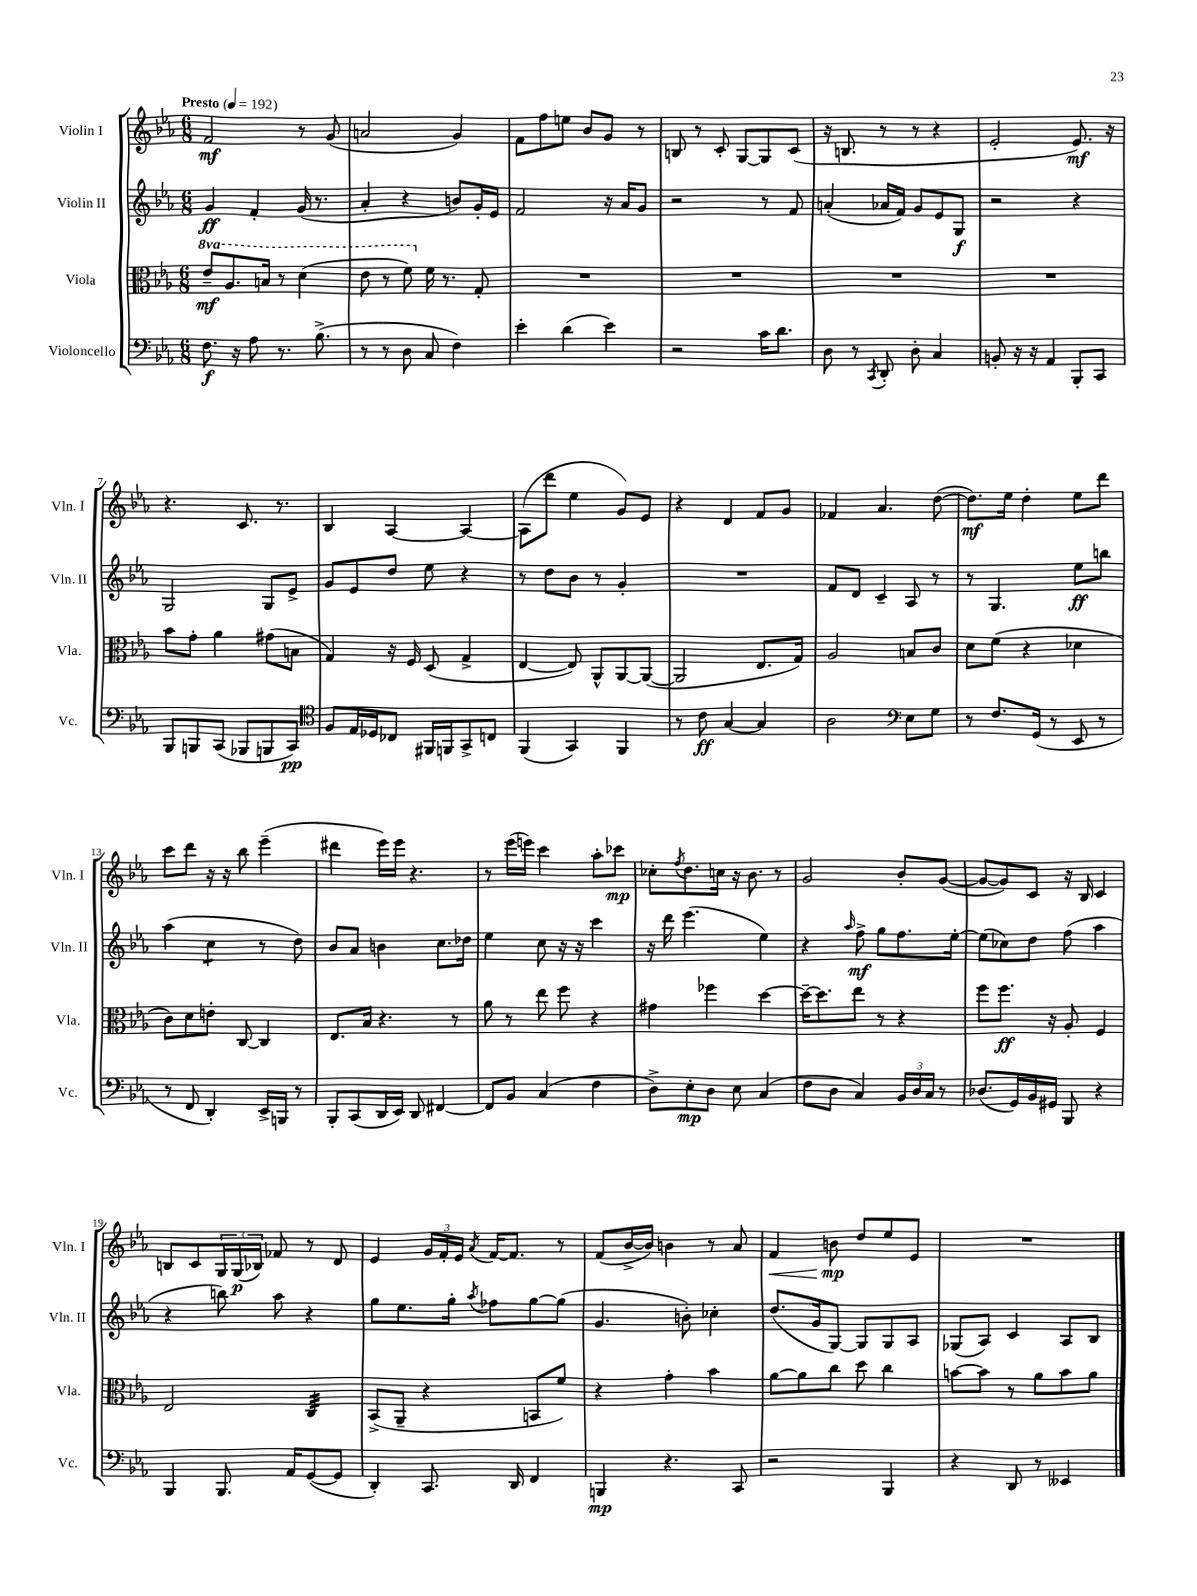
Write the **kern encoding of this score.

**kern	**dynam	**kern	**dynam	**kern	**dynam	**kern	**dynam
*part4	*part4	*part3	*part3	*part2	*part2	*part1	*part1
*staff4	*staff4	*staff3	*staff3	*staff2	*staff2	*staff1	*staff1
*I"Violoncello	*	*I"Viola	*	*I"Violin II	*	*I"Violin I	*
*I'Vc.	*	*I'Vla.	*	*I'Vln. II	*	*I'Vln. I	*
*clefF4	*	*clefC3	*	*clefG2	*	*clefG2	*
*k[b-e-a-]	*	*k[b-e-a-]	*	*k[b-e-a-]	*	*k[b-e-a-]	*
*M6/8	*	*M6/8	*	*M6/8	*	*M6/8	*
*MM192	*	*MM192	*	*MM192	*	*MM192	*
*	*	*8va	*	*	*	*	*
=1	=1	=1	=1	=1	=1	=1	=1
!	!	!	!	!	!	!LO:TX:a:B:t=Presto	!
8.F\	f	8ee-~/L	mf	4g/	ff	2f/	mf
.	.	8.a-/	.	.	.	.	.
16r	.	.	.	.	.	.	.
8A-\	.	.	.	4f'/	.	.	.
.	.	16bn/Jk	.	.	.	.	.
8.r	.	8r	.	.	.	.	.
.	.	(4dd\	.	(16g/	.	8r	.
(8.B-^\	.	.	.	8.r	.	.	.
.	.	.	.	.	.	(8g/	.
=2	=2	=2	=2	=2	=2	=2	=2
8r	.	8ee-\	.	4a-'/	.	2an/	.
8r	.	8r	.	.	.	.	.
8D\	.	8ff\)	.	4r	.	.	.
*	*	*X8va	*	*	*	*	*
8C/	.	16f\	.	.	.	.	.
.	.	8.r	.	.	.	.	.
4F\)	.	.	.	8bn/L)	.	4g/)	.
.	.	8G'/	.	16g'/L	.	.	.
.	.	.	.	16e-/JJ	.	.	.
=3	=3	=3	=3	=3	=3	=3	=3
4e-'\	.	2.r	.	2f/	.	8f\L	.
.	.	.	.	.	.	8ff\	.
(4d\	.	.	.	.	.	8een\J	.
.	.	.	.	.	.	8b-/L	.
4e-\)	.	.	.	16r	.	8g/J	.
.	.	.	.	16a-/KL	.	.	.
.	.	.	.	8g/J	.	8r	.
=4	=4	=4	=4	=4	=4	=4	=4
2r	.	2.r	.	2r	.	8Bn/	.
.	.	.	.	.	.	8r	.
.	.	.	.	.	.	8c'/	.
.	.	.	.	.	.	[8G/L	.
16c\KL	.	.	.	8r	.	8G/]	.
8.d\J	.	.	.	.	.	.	.
.	.	.	.	8f/	.	(8c/J	.
=5	=5	=5	=5	=5	=5	=5	=5
8D\	.	2.r	.	(4an'/	.	16r	.
.	.	.	.	.	.	8.Bn/	.
8r	.	.	.	.	.	.	.
8qCC/	.	.	.	.	.	.	.
8DD'/	.	.	.	16a-X/LL	.	8r	.
.	.	.	.	16f/JJ)	.	.	.
8D'\	.	.	.	8g/L	.	8r	.
4C/	.	.	.	8e-/	.	4r	.
.	.	.	.	8G/J	f	.	.
=6	=6	=6	=6	=6	=6	=6	=6
8BBn'/	.	2.r	.	2r	.	2e-'/	.
16r	.	.	.	.	.	.	.
16r	.	.	.	.	.	.	.
4AA-/	.	.	.	.	.	.	.
8BBB-'/L	.	.	.	4r	.	8.e-/)	mf
8CC/J	.	.	.	.	.	.	.
.	.	.	.	.	.	16r	.
!!LO:LB:g=z
=7	=7	=7	=7	=7	=7	=7	=7
8BBB-/L	.	8b-\L	.	2G/	.	4.r	.
8BBBn/	.	8g'\J	.	.	.	.	.
(8CC/J	.	4a-\	.	.	.	.	.
8BBB-X/L	.	.	.	.	.	8.c/	.
8BBBn/	.	(8g#X\L	.	8G/L	.	.	.
.	.	.	.	.	.	8.r	.
8CC/J)	pp	8Bn\J	.	8e-^/J	.	.	.
=8	=8	=8	=8	=8	=8	=8	=8
*clefC4	*	*	*	*	*	*	*
8F/L	.	4G/)	.	8g/L	.	4B-/	.
16E-/L	.	.	.	8e-/	.	.	.
16D-X/J	.	.	.	.	.	.	.
8C-X/J	.	16r	.	8dd/J	.	[4A-/	.
.	.	16F/	.	.	.	.	.
16FF#X/LL	.	(8D/	.	8ee-\	.	.	.
16FFn/J	.	.	.	.	.	.	.
8GG^/	.	4G^/	.	4r	.	4A-/_	.
8Cn/J	.	.	.	.	.	.	.
=9	=9	=9	=9	=9	=9	=9	=9
(4FF/	.	[4E-/	.	8r	.	(8A-\L]	.
.	.	.	.	8dd\L	.	8ddd\J	.
4GG/)	.	8E-/])	.	8b-\J	.	4ee-\	.
.	.	8AA-^^/L	.	8r	.	.	.
4FF/	.	[8AA-/	.	4g'/	.	8g/L)	.
.	.	(8AA-/J_	.	.	.	8e-/J	.
=10	=10	=10	=10	=10	=10	=10	=10
8r	.	2AA-/]	.	2.r	.	4r	.
8c\	ff	.	.	.	.	.	.
[4G/	.	.	.	.	.	4d/	.
4G/]	.	8.E-/L	.	.	.	8f/L	.
.	.	.	.	.	.	8g/J	.
.	.	16G/Jk)	.	.	.	.	.
=11	=11	=11	=11	=11	=11	=11	=11
2A-\	.	2A-/	.	8f/L	.	4f-X/	.
.	.	.	.	8d/J	.	.	.
.	.	.	.	4c~/	.	4.a-/	.
*clefF4	*	*	*	*	*	*	*
8E-\L	.	8Bn/L	.	8A-/	.	.	.
8G\J	.	8c/J	.	8r	.	([8dd\	.
=12	=12	=12	=12	=12	=12	=12	=12
8r	.	8d\L	.	8r	.	8.dd\L])	mf
8.F/L	.	(8f\J	.	4.G/	.	.	.
.	.	.	.	.	.	16ee-\Jk	.
.	.	4r	.	.	.	4dd'\	.
(16GG/Jk	.	.	.	.	.	.	.
8r	.	.	.	.	.	.	.
8EE-/	.	4d-X\	.	8ee-\L	ff	8ee-\L	.
8r	.	.	.	8bbn\J	.	8ddd\J	.
!!LO:LB:g=z
=13	=13	=13	=13	=13	=13	=13	=13
8r	.	8c\L)	.	(4aa-\	.	8ccc\L	.
8FF/	.	8d\	.	.	.	8ddd\J	.
*	*	*	*	*tremolo	*	*	*
4DD'/)	.	8en'\J	.	8cc\L	.	16r	.
.	.	.	.	.	.	16r	.
.	.	[8C/	.	8cc\J	.	8bb-\	.
*	*	*	*	*Xtremolo	*	*	*
16EE-^/LL	.	4C/]	.	8r	.	(4eee-~\	.
16BBBn/JJ	.	.	.	.	.	.	.
8r	.	.	.	8dd\)	.	.	.
=14	=14	=14	=14	=14	=14	=14	=14
8BBB-'/L	.	8.E-/L	.	8b-/L	.	4ddd#X\	.
(8CC/	.	.	.	8a-/J	.	.	.
.	.	16B-/Jk	.	.	.	.	.
16DD/L	.	4.r	.	4bn\	.	16eee-\LL)	.
16EE-/JJ)	.	.	.	.	.	16eee-\JJ	.
8DD/	.	.	.	.	.	4.r	.
[4FF#X/	.	.	.	8.cc\L	.	.	.
.	.	8r	.	.	.	.	.
.	.	.	.	16dd-X\Jk	.	.	.
=15	=15	=15	=15	=15	=15	=15	=15
8FF#/L]	.	8a-\	.	4ee-\	.	8r	.
8BB-/J	.	8r	.	.	.	(16eee-\LL	.
.	.	.	.	.	.	16eeen\JJ)	.
(4C/	.	8ee-\	.	8cc\	.	4ccc\	.
.	.	8ff\	.	16r	.	.	.
.	.	.	.	16r	.	.	.
4F\	.	4r	.	4ccc\	.	8aa-'\L	.
.	.	.	.	.	.	8ccc-X\J	mp
=16	=16	=16	=16	=16	=16	=16	=16
8D^\L)	.	4g#X\	.	16r	.	8cc-X'\L	.
.	.	.	.	16ddd\	.	.	.
.	.	.	.	.	.	8qff/	.
8E-'\	mp	.	.	(4.eee-\	.	8.dd\	.
8D\J	.	4ff-X\	.	.	.	.	.
.	.	.	.	.	.	16ccn\Jk	.
8E-\	.	.	.	.	.	16r	.
.	.	.	.	.	.	8.b-\	.
(4C/	.	[4dd\	.	4ee-\)	.	.	.
.	.	.	.	.	.	8r	.
=17	=17	=17	=17	=17	=17	=17	=17
8F\L	.	16dd~\KL_	.	4r	.	2g/	.
.	.	8.dd\]	.	.	.	.	.
8D\J	.	.	.	.	.	.	.
.	.	.	.	16qqaa-/	.	.	.
4C/)	.	8ee-\J	.	8ff^\	mf	.	.
.	.	8r	.	8gg\L	.	.	.
24BB-/LL	.	4r	.	8.ff\	.	8b-'/L	.
24D/	.	.	.	.	.	.	.
24C/JJ	.	.	.	.	.	.	.
8r	.	.	.	.	.	([8g/J	.
.	.	.	.	[16ee-'\Jk	.	.	.
=18	=18	=18	=18	=18	=18	=18	=18
(8.D-X/L	.	8ff\L	.	(8ee-\L]	.	8g/L_	.
.	.	8.ff\J	ff	8cc-X\)	.	8g/])	.
16GG/L)	.	.	.	.	.	.	.
16BB-/	.	.	.	8dd\J	.	8c/J	.
16GG#X/JJ	.	16r	.	.	.	.	.
8BBB-/	.	8A-'/	.	(8ff\	.	16r	.
.	.	.	.	.	.	16B-/	.
4r	.	4F/	.	4aa-\	.	4c/	.
!!LO:LB:g=z
=19	=19	=19	=19	=19	=19	=19	=19
4BBB-/	.	2E-/	.	4r	.	8Bn/L	.
.	.	.	.	.	.	8c/	.
8.BBB-/	.	.	.	8bbn\)	.	24G/L	.
.	.	.	.	.	.	(24G/	p
.	.	.	.	.	.	24B-X/JJ)	.
.	.	.	.	8aa-\	.	8f-X/	.
16AA-/KL	.	.	.	.	.	.	.
*	*	*tremolo	*	*	*	*	*
([8GG/	.	32C/LLL	.	4r	.	8r	.
.	.	32C/	.	.	.	.	.
.	.	32C/	.	.	.	.	.
.	.	32C/	.	.	.	.	.
8GG/J]	.	32C/	.	.	.	8d/	.
.	.	32C/	.	.	.	.	.
.	.	32C/	.	.	.	.	.
.	.	32C/JJJ	.	.	.	.	.
*	*	*Xtremolo	*	*	*	*	*
=20	=20	=20	=20	=20	=20	=20	=20
4DD'/)	.	(8BB-^/L	.	8gg\L	.	4e-/	.
.	.	8AA-~/J	.	8.ee-\	.	.	.
8.CC/	.	4r	.	.	.	24g/LL	.
.	.	.	.	.	.	24f'/	.
.	.	.	.	16gg'\Jk	.	.	.
.	.	.	.	.	.	24e-/JJ	.
.	.	.	.	8qaa-/	.	8qa-/	.
.	.	.	.	8ff-X\L	.	[16f/KL	.
16DD/	.	.	.	.	.	8.f/J]	.
4FF/	.	8BBn/L	.	[8gg\	.	.	.
.	.	8f/J)	.	(8gg\J]	.	8r	.
=21	=21	=21	=21	=21	=21	=21	=21
4BBBn/	mp	4r	.	4.g/	.	(8f/L	.
.	.	.	.	.	.	[16b-^/L	.
.	.	.	.	.	.	16b-/JJ])	.
4.r	.	4g'\	.	.	.	4bn\	.
.	.	.	.	8bn'\)	.	.	.
.	.	4b-\	.	4cc-X'\	.	8r	.
8CC/	.	.	.	.	.	8a-/	.
=22	=22	=22	=22	=22	=22	=22	=22
!	!	!	!	!	!	!	!LO:HP:b
2r	.	[8a-\L	.	(8.dd/L	.	4f/	<
.	.	8a-\]	.	.	.	.	.
.	.	.	.	16g/k	.	.	.
.	.	8cc\J	.	[8G/J)	.	8bn\	mp
.	.	8dd\	.	8G/L]	.	8dd/L	[
4BBB-/	.	4cc\	.	8G/	.	8ee-/	.
.	.	.	.	8A-/J	.	8e-/J	.
=23	=23	=23	=23	=23	=23	=23	=23
4r	.	[8bn\L	.	(8G-X/L	.	2.r	.
.	.	8b\J]	.	8A-/J)	.	.	.
8DD/	.	8r	.	4c/	.	.	.
8r	.	8a-\L	.	.	.	.	.
4EE--X/	.	8b\	.	8A-/L	.	.	.
.	.	8a-\J	.	8B-/J	.	.	.
==	==	==	==	==	==	==	==
*-	*-	*-	*-	*-	*-	*-	*-
